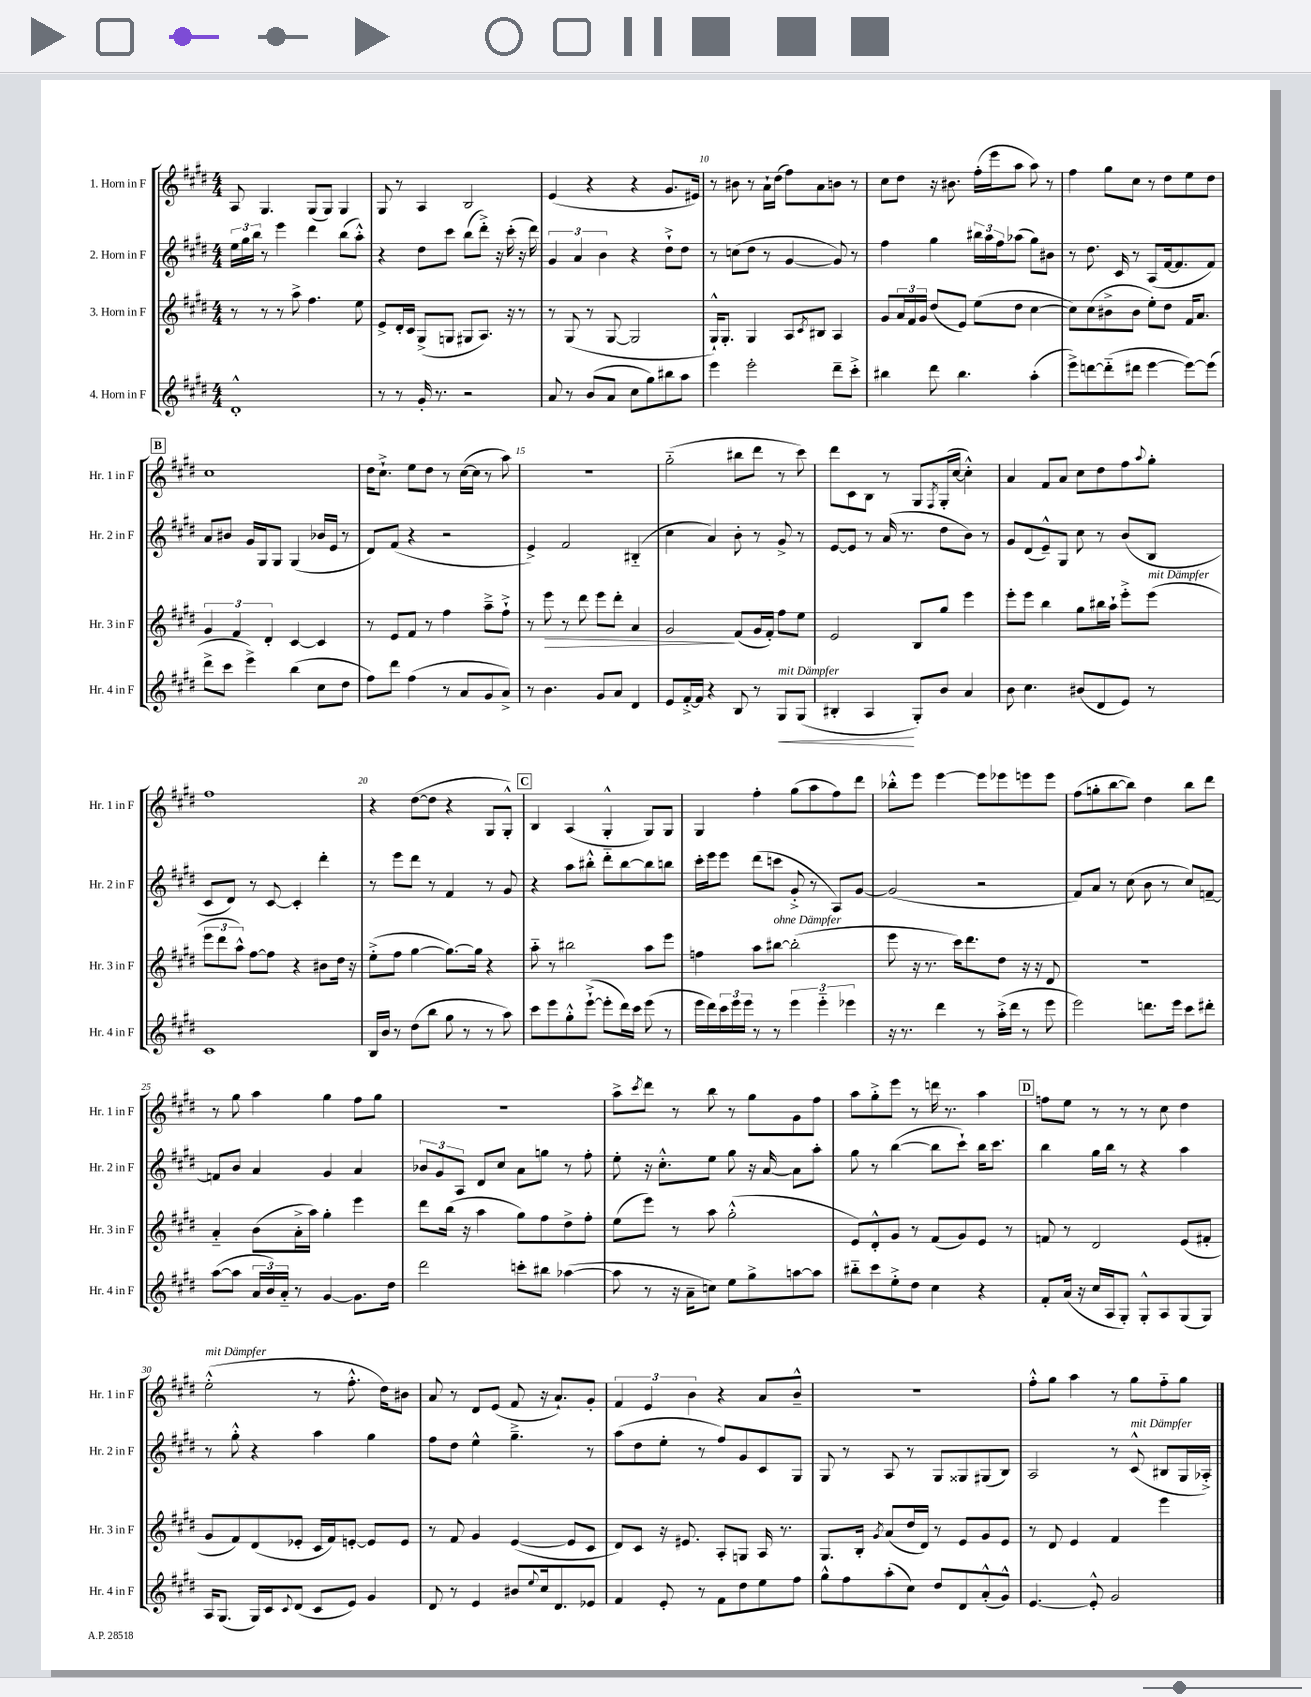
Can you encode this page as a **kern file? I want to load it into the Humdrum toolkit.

**kern	**kern	**kern	**kern
*staff4	*staff3	*staff2	*staff1
*clefG2	*clefG2	*clefG2	*clefG2
*k[f#c#g#d#]	*k[f#c#g#d#]	*k[f#c#g#d#]	*k[f#c#g#d#]
*M4/4	*M4/4	*M4/4	*M4/4
1d#'^^	8r	24ee	8A
.	.	24gg#	.
.	.	24bb	.
.	8r	8r	4.G#
.	8r	4eee	.
.	8aa^	.	.
.	4.ff#	4ddd#	(8G#
.	.	.	8G#)
.	.	(8bb	4G#
.	8ee	8aa'^^)	.
=	=	=	=
8r	8e^	4r	8G#
8r	16d#'	.	8r
.	16c#	.	.
16g#'	(8G#^	8dd#	4A
8.r	.	.	.
.	8G	8ccc#	.
2r	8G#	(8bb	2B
.	8.A)	8ddd#'^)	.
.	.	16r	.
.	16r	(16ccc#'	.
.	8r	16r	.
.	.	16ddd#)	.
=	=	=	=
8a	8r	6g#	(4e
8r	(8G#	.	.
.	.	6a	.
(8b	8r	.	4r
.	.	6b	.
8a	[8G#	.	.
8cc#	2G#]	4r	4r
8gg#)	.	.	.
8bb#	.	8dd#`^	8.g#
8aa	.	8dd#	.
.	.	.	16e#)
=	=	=	=
4eee	16G#`^^)	8r	8r
.	8.G#'	.	.
.	.	(8cc	8b#
2eee'	4G#	8dd#	8r
.	.	8r	16a`
.	.	.	(16dd#
.	8A	[4g#	8ff#)
.	8qc#	.	.
.	8B#	.	8a
8ddd#~	4A	8g#])	8b
8ccc#'^	.	8r	8r
=	=	=	=
4bb#	8g#	4ff#	8cc#
.	24a	.	8dd#
.	24f#	.	.
.	24g#	.	.
8ddd#	(8dd#	4gg#	16r
.	.	.	8.b#
4.bb#	8e)	.	.
.	(8ee	24bb#	(16ff#'
.	.	24aa	.
.	.	.	16eee
.	.	24ff#	.
.	8dd#	(8aa-	8aa
(4aa'	[4cc#	8gg#)	8aa)
.	.	8b#	8r
=	=	=	=
8eee^)	8cc#])	8r	4ff#
[8ddd	(8cc#	8.dd#	.
(8ddd'~]	8b#^	.	8gg#
.	.	16c#	.
8ddd#	8b#	8r	8cc#
[4eee	8ee')	(8A	8r
.	8dd#	[16f#	8dd#
.	.	8.f#]	.
8eee_)	16f#	.	8ee
.	8.a	.	.
(8eee]	.	8f#)	8dd#
=	=	=	=
8ddd#^	6g#	8a	1cc#
8ccc#	.	8b#	.
.	6f#	.	.
4eee^)	.	16g#	.
.	.	16G#	.
.	6d#'	.	.
.	.	8G#	.
(4bb	[4c#	(4G#	.
8cc#	4c#]	16b-	.
.	.	16e	.
8dd#	.	8r	.
=	=	=	=
8ff#)	8r	8d#)	16dd#
.	.	.	8.cc#`^
8ddd#	8e	(8f#	.
(4ff#	8f#	4r	8ee
.	8r	.	8dd#
8r	4ff#	2r	8r
8a	.	.	([16cc#
.	.	.	16cc#]
8g#	8aa~^	.	8r
8a^)	8ff#`^	.	8aa)
=	=	=	=
8r	8r	4e^)	1r
4.b	8eee	.	.
.	8r	2f#	.
.	8ddd#	.	.
8g#	8eee	.	.
8a	8ddd#'	.	.
4d#	4a	(4B#'~	.
=	=	=	=
8e	2g#	4cc#	(2gg#'~
[16f#'^	.	.	.
16f#]	.	.	.
4r	.	4a)	.
8B	(8f#	8b'	8bb#
8r	16g#	8r	8ddd#
.	16f#')	.	.
8G#	8ff#	8g#^	8r
(8G#	8ee	8r	8ccc#)
=	=	=	=
4B#'	2e	[8e	8ddd#
.	.	8e]	8c#
4A	.	8r	8B
.	.	(16a	8r
.	.	8.r	.
8G#')	8B	.	8G#
.	.	.	8qF#
8b	8gg#	8dd#	(16G#'
.	.	.	[16cc#
4a	4eee	8b)	4cc#'^^])
.	.	8r	.
=	=	=	=
8b	8eee'	8g#	4a
4.cc#	8eee	(8d#	.
.	4bb	8e~^^)	8f#
.	.	8G#	8a
(8b#	8gg#	8cc#	8cc#
8d#	16bb#	8r	8dd#
.	16aa`	.	.
8e)	8eee'^	(8b	8ff#
.	.	.	8qqaa
8r	(8eee	8B	8gg#'
=	=	=	=
1c#	12eee	8c#	1ff#
.	12ddd#	.	.
.	.	8d#)	.
.	12aa^^)	.	.
.	[8ff#	8r	.
.	8ff#]	[8c#	.
.	4r	4c#']	.
.	8b#	4ddd#'	.
.	16dd#	.	.
.	16r	.	.
=	=	=	=
16B	(8ee'^	8r	4r
16b	.	.	.
8r	8ff#	8eee	.
(8dd#	[4gg#	8ddd#	([8dd#
8bb	.	8r	8dd#]
8gg#	8.gg#_)	4f#	4r
8r	.	.	.
.	16gg#]	.	.
8r	4r	8r	8G#
8aa)	.	8g#	8G#'^^)
=	=	=	=
8ccc#	8aa'~	4r	4B
8eee	8r	.	.
8gg#'^^	2bb#	8aa	(4A
([8eee`^	.	8bb#'^^	.
8eee']	.	8ddd#'~	4G#'^^
16ddd#)	.	[8bb#	.
16ccc#	.	.	.
(8eee	8aa	8bb#]	8G#)
8r	8eee	8bb	8G#
=	=	=	=
16eee	4ff	16ccc#'	4G#
16ddd#)	.	16eee	.
24ccc#	.	8eee	.
24eee	.	.	.
24eee	.	.	.
8r	8aa	(8ddd#	4ff#'
8r	[8bb#	8ccc	.
6eee	(2bb#']	8g#'^	(8gg#
.	.	8r	8aa
6eee'~	.	.	.
.	.	8A)	8ff#)
6eee-	.	.	.
.	.	[8g#	8ddd#
=	=	=	=
16r	8eee	(2g#]	8bb-'^^
8.r	.	.	.
.	16r	.	8eee
.	8.r	.	.
4ddd#	.	.	[4eee
.	16ccc#)	.	.
.	8.ddd#	.	.
8r	.	2r	8eee]
(16aa'^	8dd#	.	8eee-
16ddd#	.	.	.
8r	16r	.	8eee
.	16r	.	.
8eee	8d#	.	8eee
=	=	=	=
2eee)	1r	8f#)	(8ff#
.	.	8a	8gg'
.	.	8r	[8bb
.	.	(8cc#	8bb])
8.ddd	.	8b	4dd#
.	.	8r	.
16eee	.	.	.
8ccc#	.	8cc#)	8bb
8ddd#'	.	[8f~	8ddd#
=	=	=	=
([8aa	4a'~	8f]	8r
8aa]	.	8b	8gg#
24a	(8b	4a	4aa
24b)	.	.	.
24a'~	.	.	.
8r	16a'^	.	.
.	16aa)	.	.
[4g#	4gg#'	4g#	4gg#
8.g#]	4eee	4a	8ff#
.	.	.	8gg#
16dd#	.	.	.
=	=	=	=
2ddd#	8ddd#	12b-	1r
.	.	12g#	.
.	(16bb	.	.
.	.	12A	.
.	16r	.	.
.	4aa	8d#	.
.	.	8cc#	.
8ccc'	8gg#)	8a	.
8bb#	8ff#	8gg	.
([4aa-	8dd#^	8r	.
.	8ff#'	8ff#'	.
=	=	=	=
8aa-]	(8ee	8ee'	8aa^
.	.	.	8qccc#
8r	8eee)	16r	8ddd#
.	.	8.cc#'^^	.
16r	8r	.	8r
16a~	.	.	.
8cc)	8aa	8ee	8bb
8ee	(2gg#'^^	8gg#	8r
8gg#^	.	16r	8gg#
.	.	[16a	.
[8aa	.	8a]	8g#
8aa]	.	8aa'	8ff#
=	=	=	=
8bb#'~	8e)	8gg#	8aa
8ccc#	8d#'^^	8r	8gg#'^
8ee'^	8g#	([4bb	8eee
8dd#	8r	.	8r
4cc#	(8f#	8bb]	16ddd
.	.	.	8.r
.	8g#)	8ccc#`)	.
4r	8e	16bb	4aa
.	.	8.ccc#	.
.	8r	.	.
=	=	=	=
8f#'	8f	4bb	8ff
(16a	8r	.	8ee
16r	.	.	.
16cc#	2d#	16gg#	8r
16A	.	16bb	.
8G#')	.	8r	8r
8G#'^^	.	4r	8r
8A	.	.	8cc#
(8G#	(8e	4aa	4dd#
8G#)	8f#'	.	.
=	=	=	=
16A	8g#	8r	(2ee'^^
(8.G#	.	.	.
.	8f#)	8gg#'^^	.
16G#)	(8d#	4r	.
16c#	.	.	.
8qqc#	.	.	.
(8d#	8e-'	.	.
8c#	16c#	4aa	8r
.	16f#)	.	.
8e)	[8e'	.	8.ff#'^^
4g#	8e]	4gg#	.
.	.	.	16dd#)
.	8e	.	8b#
=	=	=	=
8d#	8r	8ff#	8a
8r	8f#	8dd#	8r
4e	4g#	4ee^^	8d#
.	.	.	(8e
8b#	([4e	4.gg#~^	8f#
8qqee	.	.	.
16cc#	.	.	16r
8.d#	.	.	8.a`)
.	8e]	.	.
8e-	8c#	8r	8g#'
=	=	=	=
4f#	8d#)	(8aa	6f#
.	8c#	8dd#	.
.	.	.	6e
8e'	16r	8ee'	.
.	8.e#	.	.
.	.	.	6b
8r	.	8r	.
8f#	8A'	8ff#)	4r
8dd#	8G	8g#	.
8ee	16A	8c#	8a
.	8.r	.	.
8ff#	.	8G#	8b~^^
=	=	=	=
8gg#^^	8.G#	8G#	1r
8ff#	.	8r	.
.	16B'	.	.
.	8qg#	.	.
(8aa'	(8a	8A	.
8cc#)	16dd#	8r	.
.	16d#)	.	.
8dd#	8r	8G#	.
8d#	8e	8G##	.
(8a'^^	8g#	(8G#	.
8g#^^)	8e	8B)	.
=	=	=	=
[4.e	8r	2A	8ff#'^^
.	8d#	.	8gg#
.	4e	.	4aa
8e'^^]	.	.	.
2g#	4f#	8r	8r
.	.	(8c#^^	8gg#
.	4eee	8B#	8ff#'~
.	.	16G#	8gg#
.	.	16A-'^)	.
==	==	==	==
*-	*-	*-	*-
